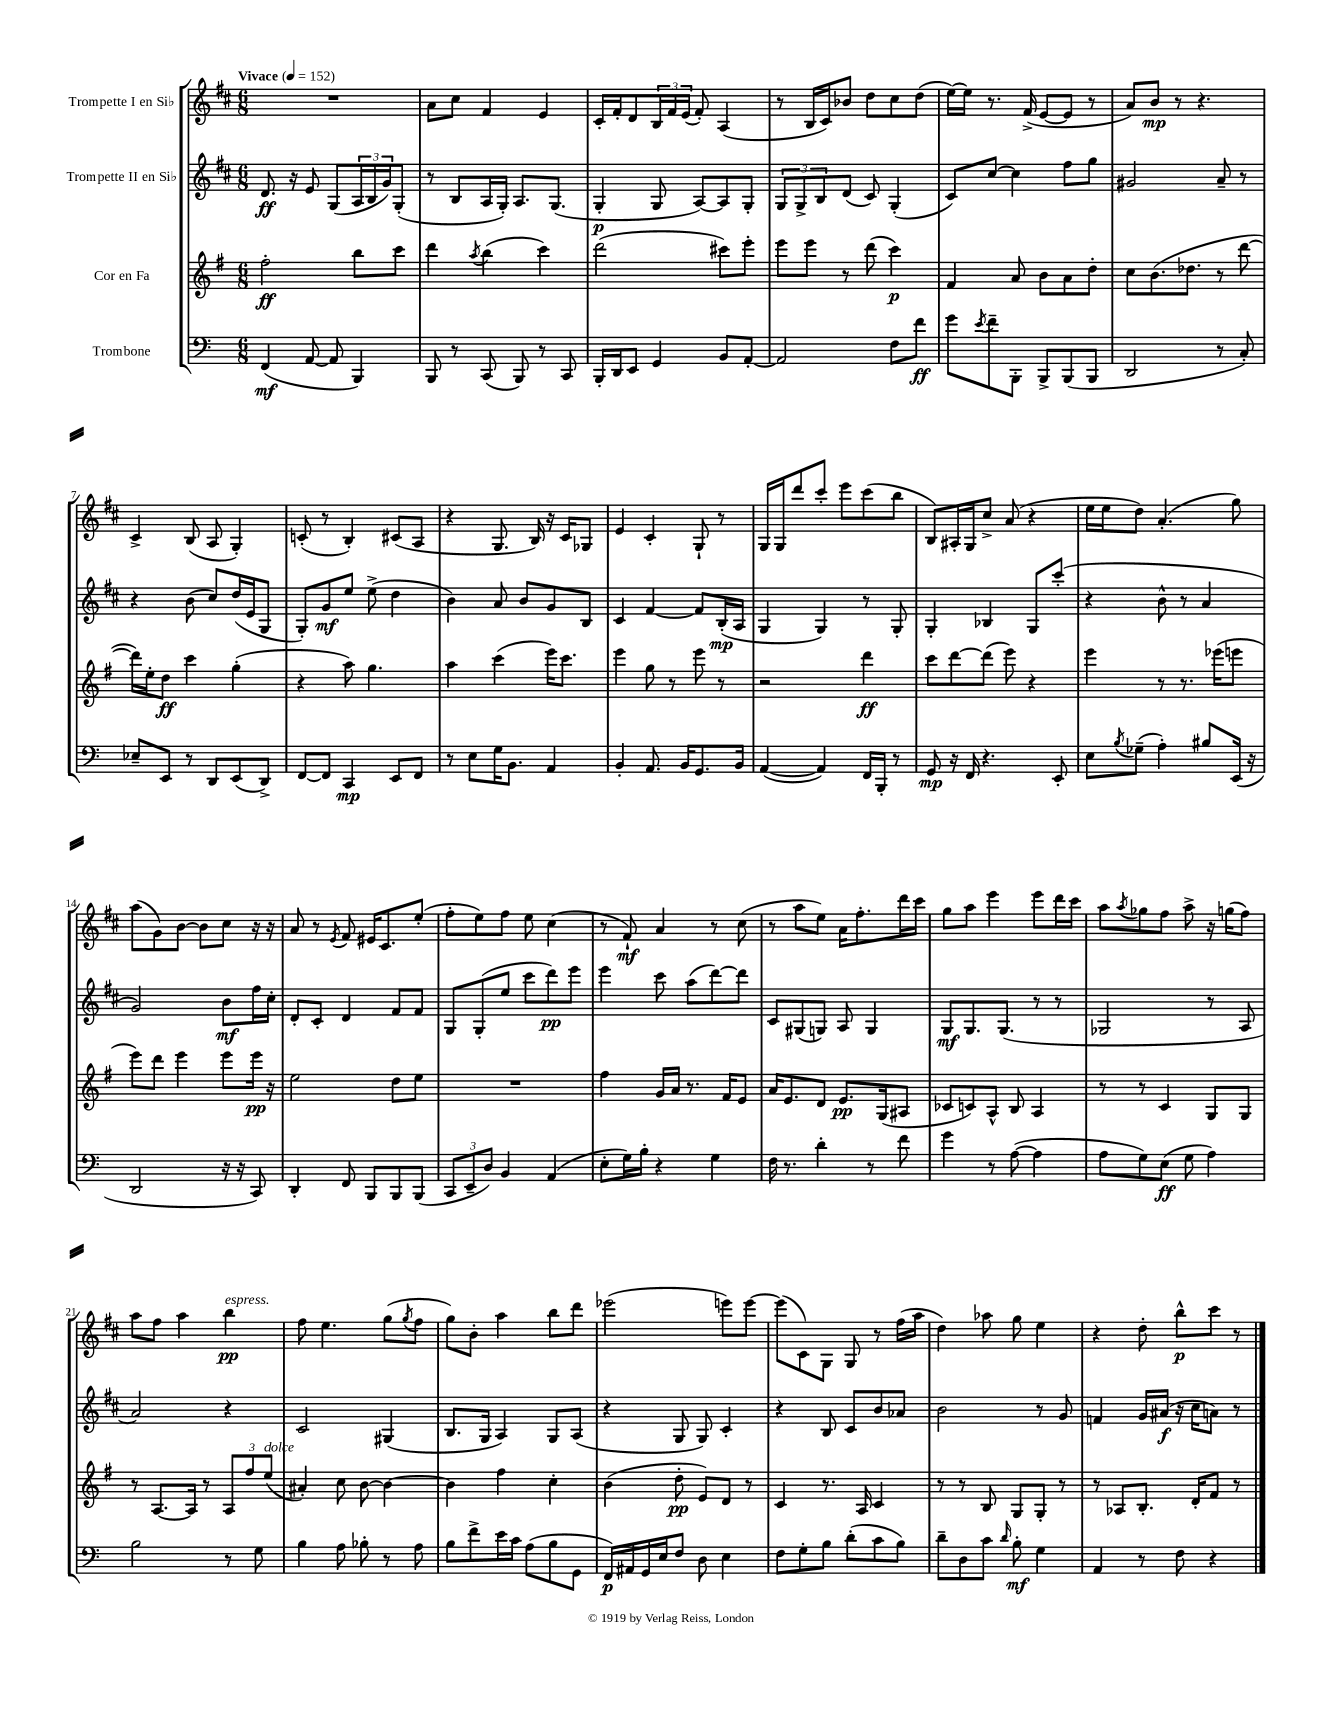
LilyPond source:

<<
\new StaffGroup <<
\new Staff = "s0" \with { instrumentName = "Trompette I en Sib" } {
    \clef treble \key d \major \numericTimeSignature \time 6/8 \tempo "Vivace" 4 = 152
    R2. |
    a'8 cis''8 fis'4 e'4 |
    cis'16-. fis'16-. d'8 \tuplet 3/2 { b16 fis'16 e'16( } fis'8-.) a4( |
    r8 b16 cis'16) bes'8 d''8 cis''8 d''8( |
    e''16~) e''16 r8. fis'16->( e'8~ e'8 r8 |
    a'8) b'8\mp r8 r4. |
    cis'4-> b8( a8 g4-.) |
    c'8-.( r8 b4-.) cis'8( a8 |
    r4 g8. b16) r16 cis'16 ges8 |
    e'4 cis'4-. g8-! r8 |
    g16 g16 d'''8 cis'''8-. e'''8 cis'''8( b''8 |
    b8) ais16-. g16 cis''8-> a'8( r4 |
    e''16 e''16 d''8) a'4.-.( g''8) |
    a''8( g'8) b'8~ b'8 cis''8 r16 r16 |
    a'8 r8 \acciaccatura { e'8 } fis'8 eis'16 cis'8. e''8-.( |
    fis''8-. e''8) fis''8 e''8 cis''4( |
    r8 fis'8-!\mf) a'4 r8 cis''8( |
    r8 a''8 e''8) a'16 fis''8.-. d'''16 cis'''16 |
    g''8 a''8 e'''4 e'''8 d'''16 cis'''16 |
    a''8 \acciaccatura { a''8 } ges''8 fis''8 a''8-> r16 g''16( fis''8) |
    a''8 fis''8 a''4 b''4\pp^\markup { \italic "espress." } |
    fis''8 e''4. g''8( \acciaccatura { g''8 } fis''8 |
    g''8) b'8-. a''4 b''8 d'''8 |
    ees'''2( e'''8) e'''8~ |
    e'''8( cis'8) g8 g8 r8 fis''16( a''16 |
    d''4) aes''8 g''8 e''4 |
    r4 d''8-. b''8-^\p cis'''8 r8 \bar "|." |
}
\new Staff = "s1" \with { instrumentName = "Trompette II en Sib" } {
    \clef treble \key d \major \numericTimeSignature \time 6/8
    d'8.\ff r16 e'8 g8( \tuplet 3/2 { a16 b16 g'16) } g8-.( |
    r8 b8 a16 g16-.) a8. g8.( |
    g4-.\p g8 a8~) a8 g8-. |
    \tuplet 3/2 { g8 g8-> b8 } d'8( cis'8) g4-.( |
    cis'8) cis''8~ cis''4 fis''8 g''8 |
    gis'2 a'8-- r8 |
    r4 b'8( cis''8) d''16( e'16 g8 |
    g8-.) g'8\mf e''8 e''8->( d''4 |
    b'4) a'8 b'8 g'8 b8 |
    cis'4 fis'4~ fis'8 b16-.\mp( a16 |
    g4 g4) r8 g8-. |
    g4-. bes4 g8 cis'''8-.( |
    r4 b'8-^ r8 a'4 |
    g'2) b'8\mf fis''16 cis''16-. |
    d'8-. cis'8-. d'4 fis'8 fis'8 |
    g8 g8-.( e''8 cis'''8 d'''8\pp) e'''8 |
    e'''4 cis'''8 a''8( d'''8~) d'''8 |
    cis'8 gis8( g8) a8 g4 |
    g8\mf g8. g8.( r8 r8 |
    ges2 r8 a8 |
    a'2) r4 |
    cis'2 gis4( |
    b8. g16 a4) g8 a8( |
    r4 g8 g8) cis'4-. |
    r4 b8 cis'8 b'8 aes'8 |
    b'2 r8 g'8 |
    f'4 g'16 ais'16\f( r16 cis''16 a'8) r8 \bar "|." |
}
\new Staff = "s2" \with { instrumentName = "Cor en Fa" } {
    \clef treble \key g \major \numericTimeSignature \time 6/8
    fis''2-.\ff b''8 c'''8 |
    d'''4 \acciaccatura { a''8 } b''4( c'''4) |
    d'''2( cis'''8) e'''8-. |
    e'''8 e'''8 r8 d'''8( c'''4\p) |
    fis'4 a'8 b'8 a'8 d''8-. |
    c''8 b'8.( des''8. r8 d'''8~ |
    d'''16) e''16-. d''8\ff c'''4 g''4-.( |
    r4 a''8) g''4. |
    a''4 c'''4( e'''16) c'''8. |
    e'''4 g''8 r8 e'''8 r8 |
    r2 d'''4\ff |
    c'''8 d'''8~ d'''8( e'''8) r4 |
    e'''4 r8 r8. ees'''16( e'''8 |
    e'''8) d'''8 e'''4 e'''8 e'''16\pp r16 |
    e''2 d''8 e''8 |
    R2. |
    fis''4 g'16 a'16 r8. fis'16 e'8 |
    a'16 e'8. d'8 e'8.\pp g16( ais8 |
    ces'8 c'8) a8-^ b8 a4 |
    r8 r8 c'4 g8 g8 |
    r8 a8.~ a16 r8 \tuplet 3/2 { a8 fis''8 e''8^\markup { \italic "dolce" }( } |
    ais'4-.) c''8 b'8~ b'4~ |
    b'4 fis''4 c''4-. |
    b'4( d''8-.\pp e'8) d'8 r8 |
    c'4 r8. a16 c'4 |
    r8 r8 b8 g8 g8-. r8 |
    r8 aes8 b8.-. d'16-. fis'8 r8 \bar "|." |
}
\new Staff = "s3" \with { instrumentName = "Trombone" } {
    \clef bass \key c \major \numericTimeSignature \time 6/8
    f,4\mf( a,8~ a,8 b,,4) |
    b,,8 r8 c,8( b,,8) r8 c,8 |
    b,,16-. d,16 e,8 g,4 b,8 a,8~-. |
    a,2 f8 f'8\ff |
    g'8 \acciaccatura { e'8 } f'8-- b,,8-. b,,8-> b,,8( b,,8 |
    d,2 r8 c8-.) |
    ees8-- e,8 r8 d,8 e,8( d,8->) |
    f,8~ f,8 c,4\mp e,8 f,8 |
    r8 e8 g16 b,8. a,4 |
    b,4-. a,8. b,16 g,8. b,16 |
    a,4~( a,4) f,16 b,,16-. r8 |
    g,8\mp r16 f,16 r4. e,8-. |
    e8 \acciaccatura { b8 } ges8--( a4-.) bis8 e,16( r16 |
    d,2 r16 r16 c,8) |
    d,4-. f,8 b,,8 b,,8 b,,8( |
    \tuplet 3/2 { c,8 e,8-- d8) } b,4 a,4( |
    e8-. g16) b16-. r4 g4 |
    f16 r8. d'4-. r8 f'8 |
    g'4 r8 a8~( a4 |
    a8 g8) e8\ff( g8 a4) |
    b2 r8 g8 |
    b4 a8 bes8-. r8 a8 |
    b8 f'8-> e'16 c'16 a8( b8 g,8 |
    f,16\p) ais,16 g,16 e16 f8 d8 e4 |
    f8 g8-. b8 d'8-.( c'8 b8) |
    d'8-- d8 c'8 \grace { d'16 } b8-.\mf g4 |
    a,4 r8 f8 r4 \bar "|." |
}
>>
>>
